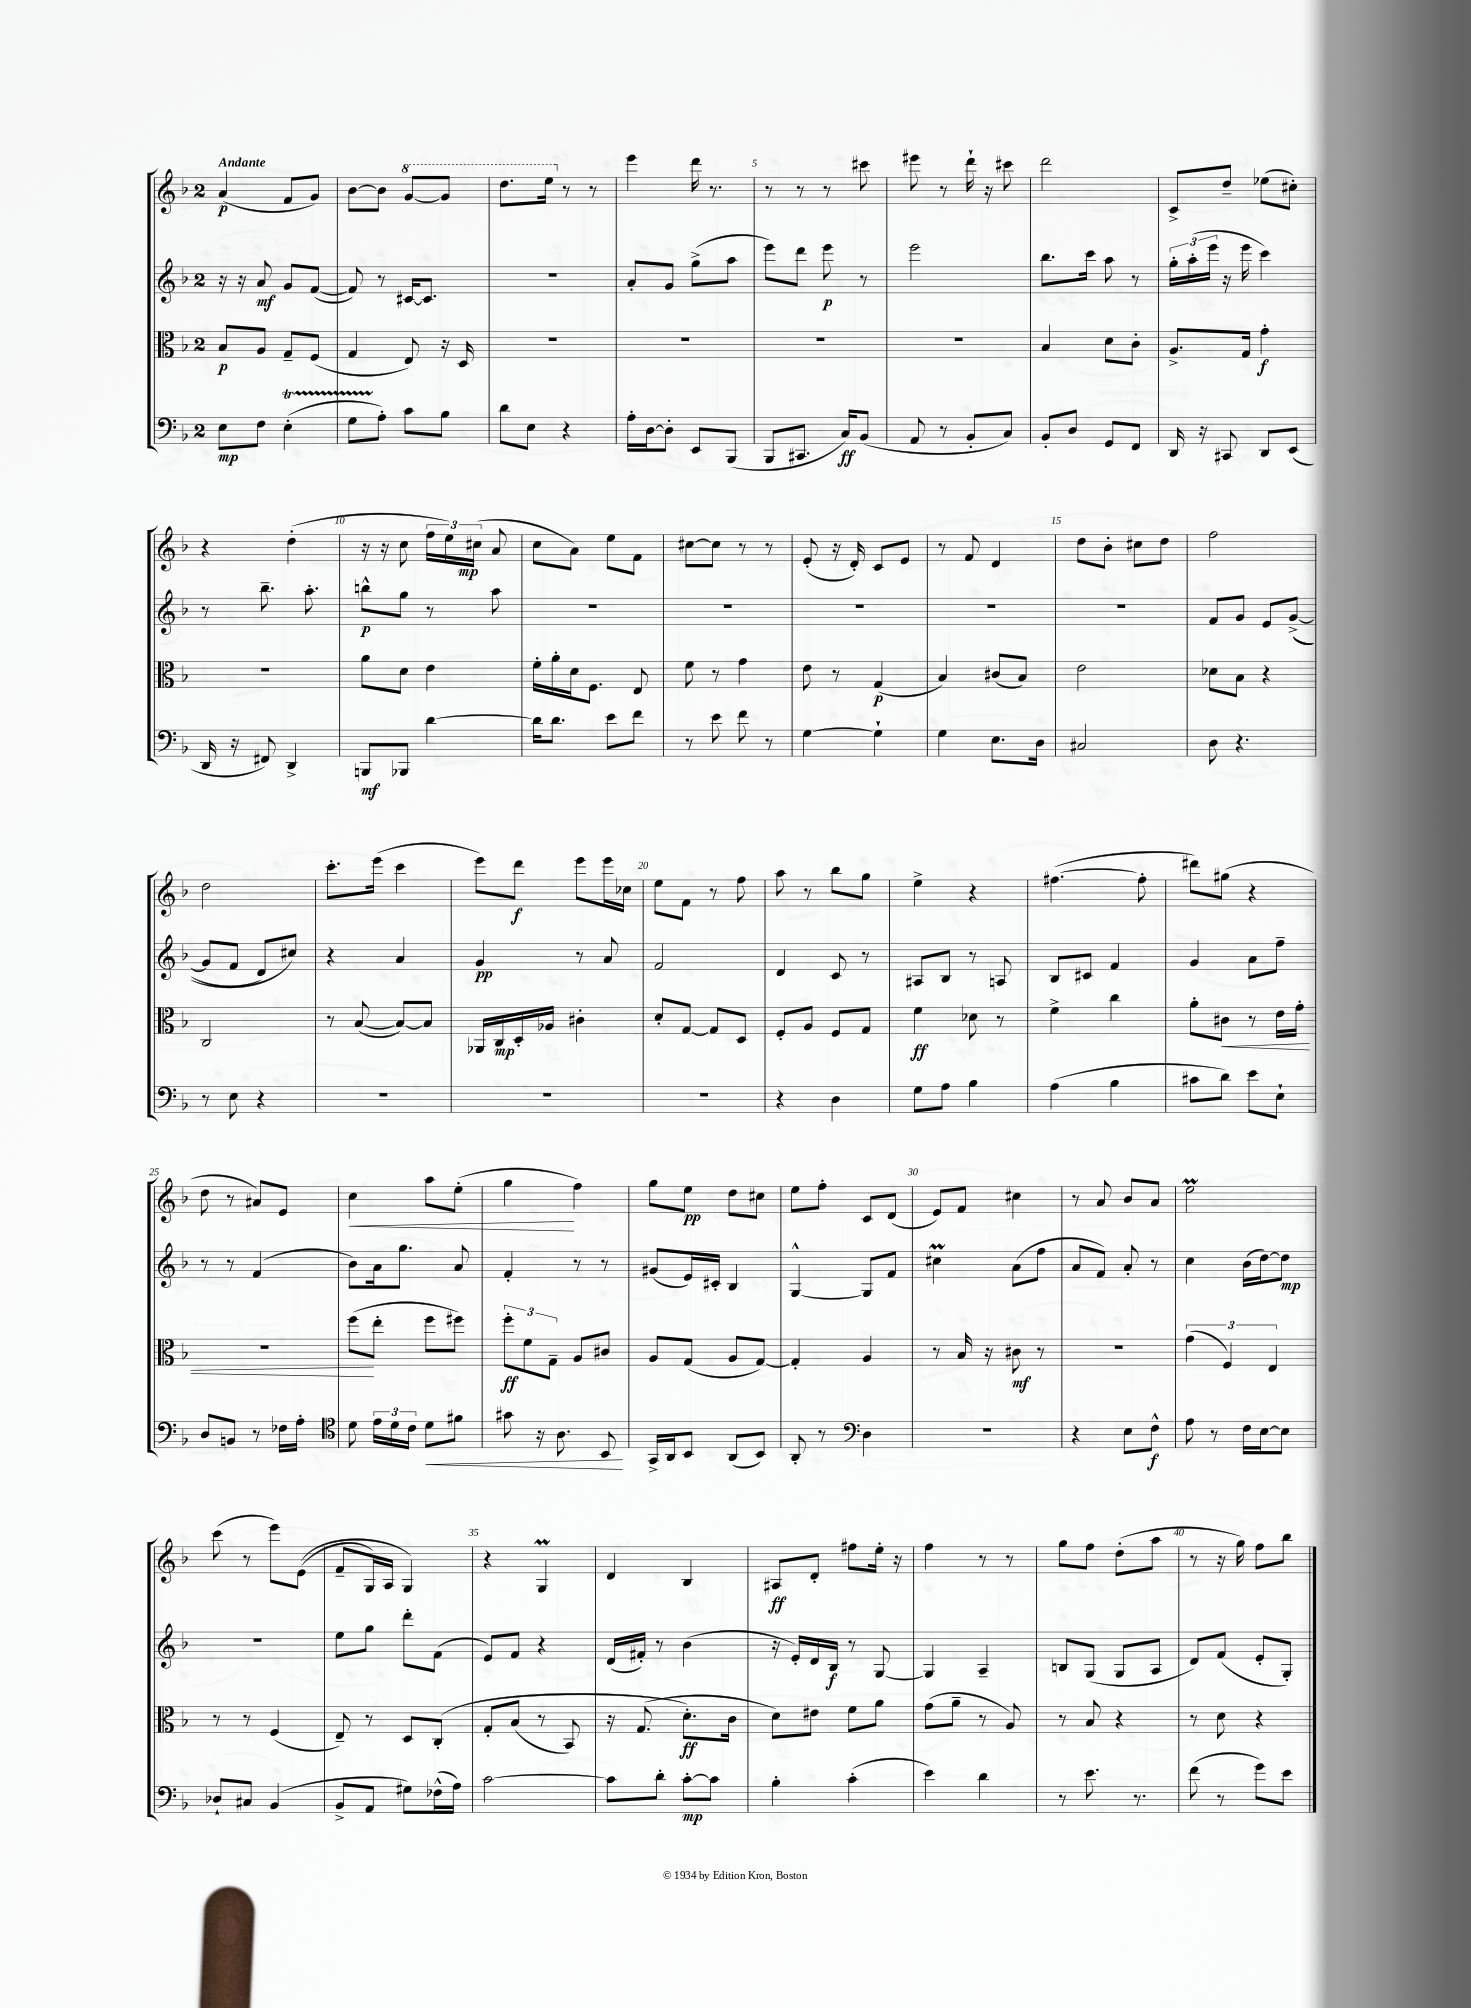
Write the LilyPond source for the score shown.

<<
\new StaffGroup <<
\new Staff = "s0" {
    \clef treble \key f \major \once \override Staff.TimeSignature.style = #'single-digit \time 2/4 \tempo "Andante"
    \autoBeamOff a'4\p( f'8[ g'8]) |
    bes'8[~ bes'8] \ottava #1 g''8[~ g''8] |
    d'''8.[ e'''16] \ottava #0 r8 r8 |
    e'''4 d'''16 r8. |
    r8 r8 r8 cis'''8 |
    eis'''8 r8 d'''16-! r16 cis'''8 |
    d'''2 |
    c'8[-> d''8]-- ees''8[( cis''8]-.) |
    r4 d''4-.( |
    r16 r16 c''8 \tuplet 3/2 { f''16[ e''16) cis''16]\mp( } a'8 |
    c''8[ a'8]) e''8[ f'8] |
    cis''8[~ cis''8] r8 r8 |
    e'8-.( r16 d'16-.) c'8[ e'8] |
    r8 f'8 d'4 |
    d''8[ bes'8]-. cis''8[ d''8] |
    f''2 |
    d''2 |
    c'''8.[-. e'''16]( c'''4 |
    e'''8[) d'''8]\f e'''8[ e'''16 ces''16] |
    e''8[ f'8] r8 f''8 |
    a''8 r8 bes''8[ g''8] |
    e''4-> r4 |
    fis''4.~( fis''8-. |
    dis'''8[) gis''8]( r4 |
    d''8 r8 ais'8[) e'8] |
    c''4\< a''8[ e''8]-.( |
    g''4\! f''4) |
    g''8[ e''8]\pp d''8[ cis''8] |
    e''8[ f''8]-. c'8[ d'8]( |
    e'8[) f'8] cis''4 |
    r8 a'8 bes'8[ a'8] |
    e''2\prall |
    c'''8( r8 e'''8[) e'8](\( |
    f'8[-- g16) a16] g4\) |
    r4 g4\prall |
    d'4 bes4 |
    ais8[\ff d'8]-. fis''8[ e''16]-. r16 |
    f''4 r8 r8 |
    g''8[ f''8] d''8[-.( a''8] |
    r8 r16 g''16) f''8[ bes''8] \bar "|." |
}
\new Staff = "s1" {
    \clef treble \key f \major \once \override Staff.TimeSignature.style = #'single-digit \time 2/4
    \autoBeamOff r16 r16 a'8\mf g'8[ f'8]~( |
    f'8) r8 cis'16[~ cis'8.] |
    R2 |
    a'8[-. g'8] g''8[->( a''8] |
    e'''8[) d'''8] e'''8\p r8 |
    e'''2 |
    bes''8.[ c'''16] a''8 r8 |
    \tuplet 3/2 { g''16[-. a''16-.( e'''16] } r16 e'''16 c'''4) |
    r8 bes''8.-- a''8.-. |
    b''8[-^\p g''8] r8 a''8 |
    R2 |
    R2 |
    R2 |
    R2 |
    R2 |
    f'8[ g'8] e'8[ g'8]~->(\( |
    g'8[ f'8] d'8[) cis''8]\) |
    r4 a'4 |
    g'4\pp r8 a'8 |
    f'2 |
    d'4 c'8 r8 |
    ais8[ bes8] r8 a8 |
    bes8[ cis'8] f'4 |
    g'4 a'8[ f''8]-- |
    r8 r8 f'4( |
    bes'8[) a'16 g''8.] a'8 |
    f'4-. r8 r8 |
    gis'8[( e'16) cis'16]-. bes4 |
    g4~-^ g8[ f'8] |
    cis''4\prall a'8[( f''8] |
    a'8[ f'8]) a'8-. r8 |
    c''4 bes'16[( d''16~) d''8]\mp |
    r2 |
    e''8[ g''8] d'''8[-. f'8]( |
    e'8[) f'8] r4 |
    d'16[( fis'16]-.) r8 bes'4( |
    r16 e'16[-.) d'16 bes16]\f r8 g8~ |
    g4 a4-- |
    b8[ g8]( g8[ a8] |
    d'8[) f'8]( e'8[-. g8]-.) \bar "|." |
}
\new Staff = "s2" {
    \clef alto \key f \major \once \override Staff.TimeSignature.style = #'single-digit \time 2/4
    \autoBeamOff bes8[\p a8] g8[-- f8]( |
    g4 e8) r16 d16 |
    R2 |
    R2 |
    R2 |
    R2 |
    bes4 d'8[ c'8]-. |
    a8.[-> g16] g'4-.\f |
    R2 |
    a'8[ d'8] e'4 |
    f'16[-. a'16-. d'16 f8.] e8 |
    f'8 r8 g'4 |
    e'8 r8 g4\p( |
    bes4) cis'8[( bes8]) |
    e'2 |
    des'8[ bes8] r4 |
    c2 |
    r8 bes8~( bes8[~) bes8] |
    aes,16[ c16\mp d16-. aes16] cis'4-. |
    d'8[-. g8]~ g8[ d8] |
    f8[-. a8] f8[ g8] |
    f'4\ff des'8 r8 |
    f'4-> c''4 |
    a'8[-. cis'8]\< r8 e'16[ g'16]-. |
    R2 |
    f''8[\!( e''8]-. f''8[ fis''8]) |
    \tuplet 3/2 { f''8[-.\ff f'8 g8]-- } a8[ cis'8] |
    a8[ g8]( a8[ g8]~) |
    g4-. a4 |
    r8 bes16 r16 cis'8\mf r8 |
    R2 |
    \tuplet 3/2 { g'4( f4) e4 } |
    r8 r8 f4( |
    e8--) r8 d8[ c8]-.\( |
    g8[-. bes8]( r8 bes,8) |
    r16 g8.( d'8.[-.\ff\) c'16] |
    d'8[) eis'8] f'8[ a'8] |
    g'8[( a'8]-- r8 a8) |
    r8 bes8 r4 |
    r8 d'8 r4 \bar "|." |
}
\new Staff = "s3" {
    \clef bass \key f \major \once \override Staff.TimeSignature.style = #'single-digit \time 2/4
    \autoBeamOff e8[\mp f8] e4-.\startTrillSpan( |
    g8[ a8]-.\stopTrillSpan) c'8[ bes8] |
    d'8[ e8] r4 |
    a16[-. d16~ d8]-. e,8[ bes,,8]( |
    bes,,8[ cis,8.] c16[\ff) bes,8]( |
    a,8 r8 bes,8[-. c8]) |
    bes,8[-. d8] g,8[ f,8] |
    d,16 r16 cis,8 d,8[ e,8]( |
    d,16 r16 fis,8) d,4-> |
    b,,8[\mf bes,,8] d'4~ |
    d'16[ d'8.] e'8[ f'8] |
    r8 e'8 f'8 r8 |
    g4~ g4-! |
    g4 e8.[ d16] |
    cis2 |
    d8 r4. |
    r8 e8 r4 |
    R2 |
    R2 |
    R2 |
    r4 d4 |
    g8[ a8] bes4 |
    a4( bes4 |
    cis'8[ d'8]) e'8[ e8]-! |
    d8[ b,8] r8 fes16[ a16]-. |
    \clef tenor d'8 \tuplet 3/2 { e'16[ d'16 c'16] } d'8[\< fis'8] |
    gis'8 r16 a8. bes,8\! |
    g,16[-> a,16 bes,8] a,8[( bes,8]) |
    a,8-. r8 \clef bass d4 |
    r2 |
    r4 e8[ f8]-^\f |
    a8 r8 f16[ e16~ e8] |
    des8[-! cis8] bes,4( |
    bes,8[-> a,8] gis8[) fes16-^( a16]) |
    c'2~ |
    c'8[ d'8]-. c'8[~-.\mp c'8] |
    bes4-. c'4-.( |
    e'4) d'4 |
    r8 e'8. r8. |
    f'8( r8 g'8[) e'8] \bar "|." |
}
>>
>>
\layout { \context { \Score \override BarNumber.break-visibility = ##(#f #t #t) barNumberVisibility = #(every-nth-bar-number-visible 5) } }
